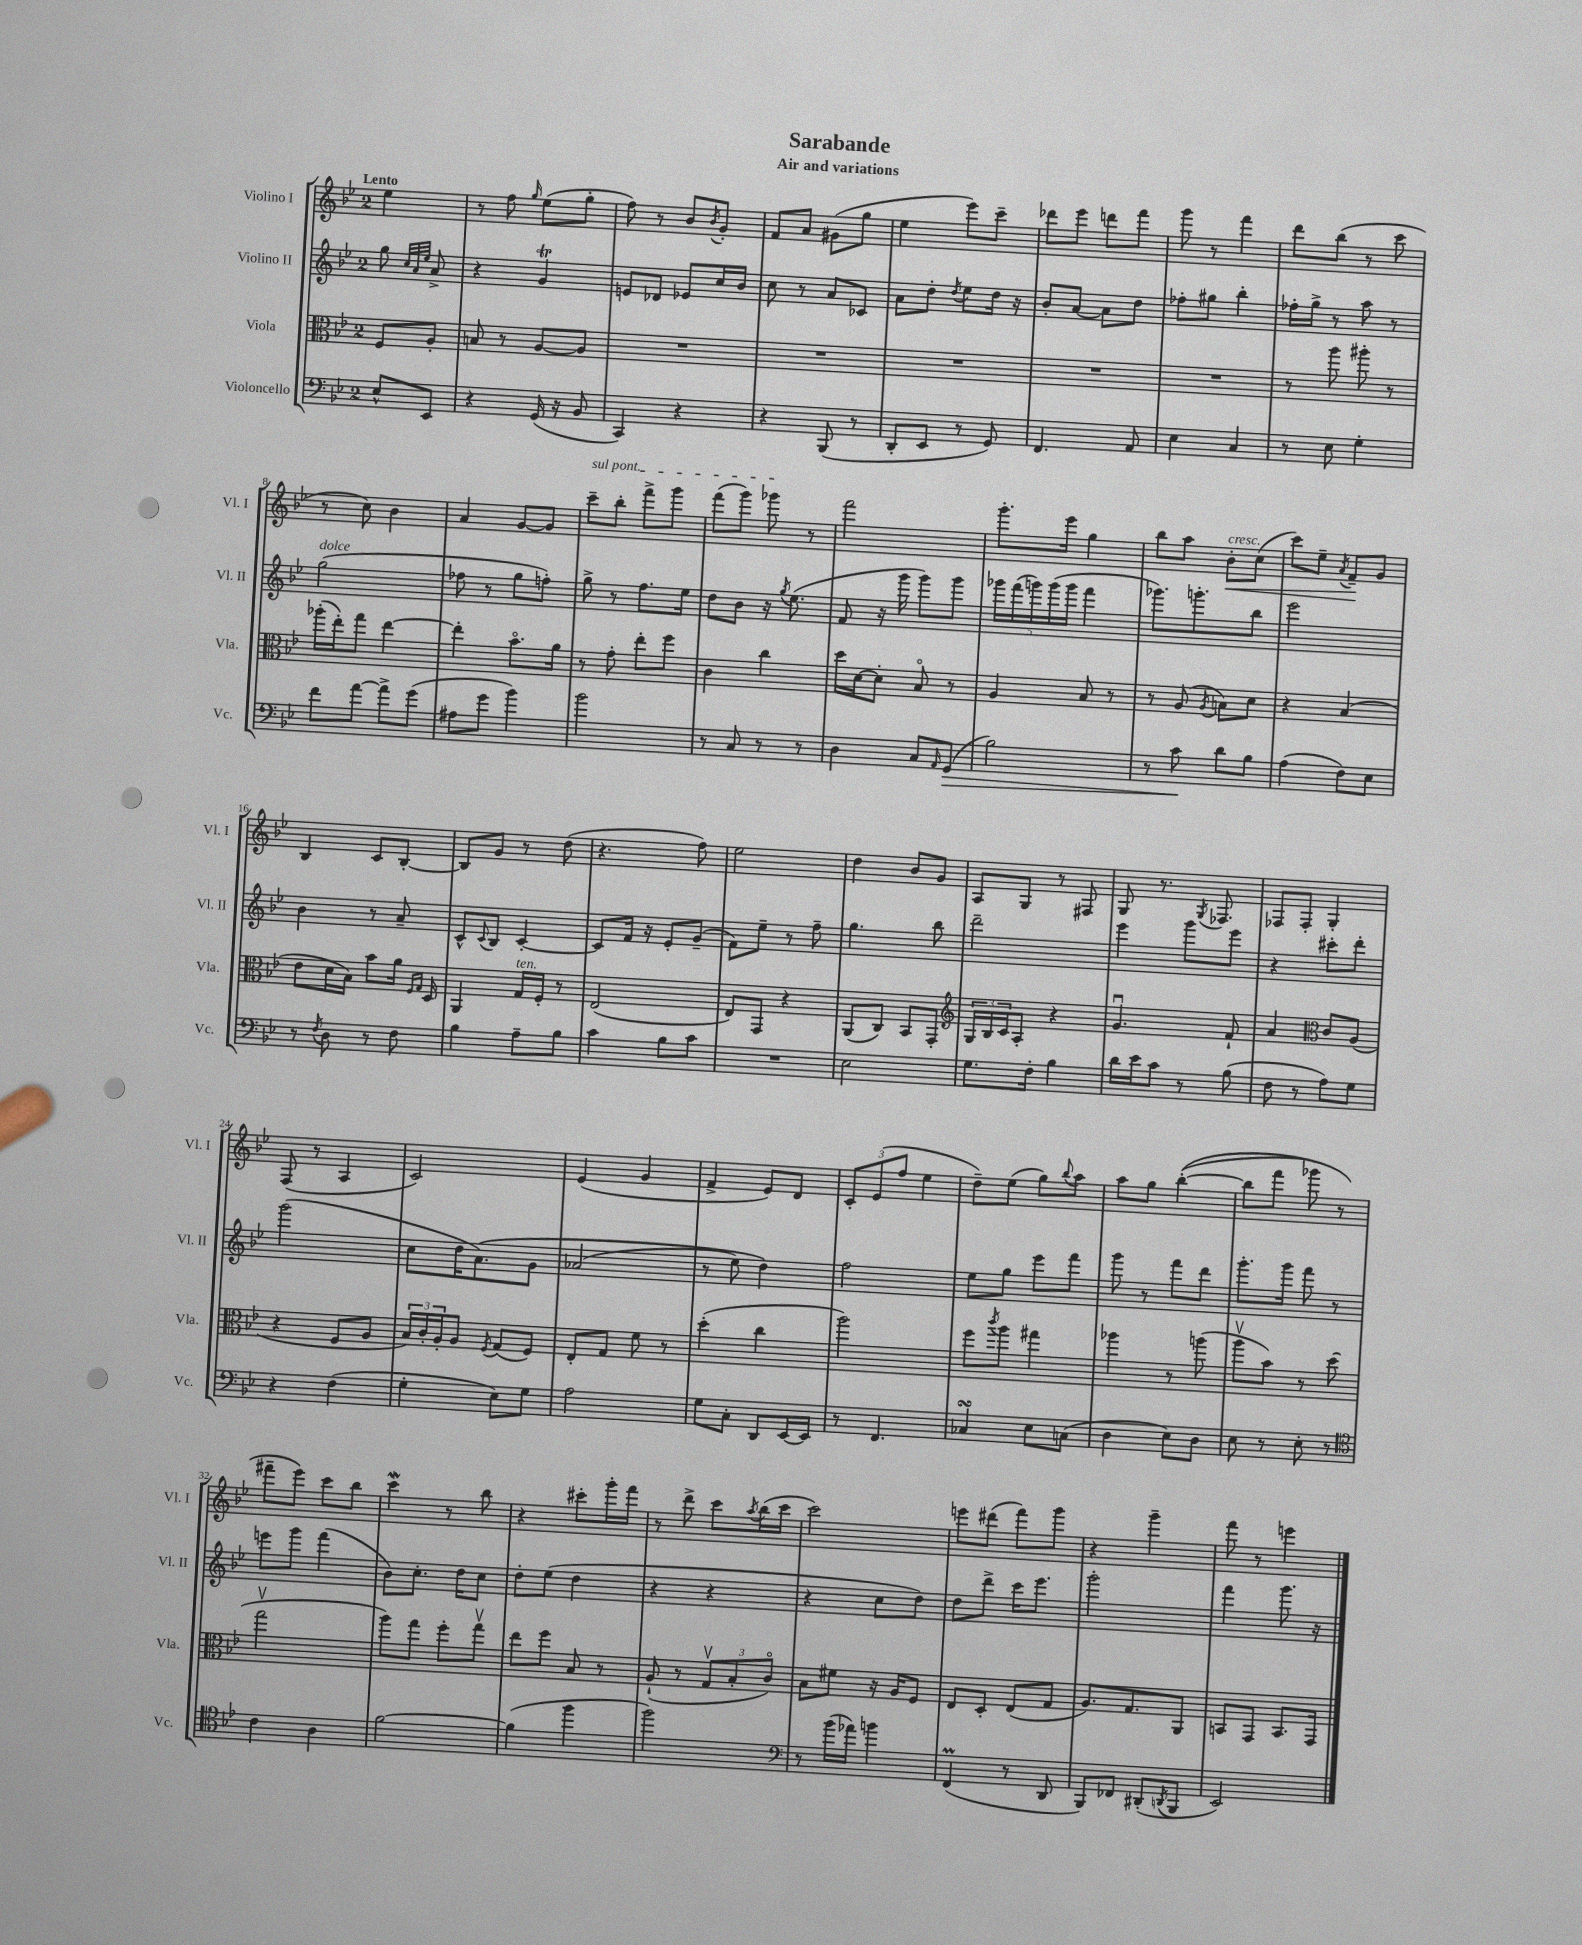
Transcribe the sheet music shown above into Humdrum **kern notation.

**kern	**kern	**kern	**kern
*staff4	*staff3	*staff2	*staff1
*clefF4	*clefC3	*clefG2	*clefG2
*k[b-e-]	*k[b-e-]	*k[b-e-]	*k[b-e-]
*M2/4	*M2/4	*M2/4	*M2/4
8E-^^	8F	8gg	4ee-
.	.	32qqcc	.
.	.	32qqa	.
.	.	32qqee-	.
8EE-	8A'	8a^	.
=	=	=	=
4r	8B	4r	8r
.	8r	.	8ff
.	.	.	16qqgg
(16GG	[8A	4g	(8ee-
16r	.	.	.
8BB-	8A]	.	8gg'
=	=	=	=
4CC)	2r	8e	8ff)
.	.	8d-	8r
4r	.	8e-	8b-
.	.	.	8qb-
.	.	16cc	8g'
.	.	16b-	.
=	=	=	=
4r	2r	8cc	8f
.	.	8r	8a
(8BBB-	.	8a	(8g#
8r	.	8c-	8gg
=	=	=	=
8DD'	2r	8a	4ee-
8EE-	.	8dd'	.
.	.	8qdd	.
8r	.	8ee-	8eee-)
8GG)	.	16dd	8ccc~
.	.	16r	.
=	=	=	=
4.FF	2r	8b-'	8ddd-
.	.	[8a	8eee-
.	.	8a]	8ddd
8AA	.	8dd	8fff
=	=	=	=
4E-	2r	8ff-'	8ggg
.	.	8gg#	8r
4C	.	4bb-'	4fff
=	=	=	=
8r	8r	16ff-'	8ddd
.	.	16gg^	.
8E-	8aa	8r	(8bb-
4G'	8aa#'	8aa	8r
.	8r	8r	8ccc
=	=	=	=
8f	(16aa-'	(2gg	8r
.	16ee-')	.	.
[8a	8gg	.	8cc)
8a^]	[4ee-	.	4b-
(8g	.	.	.
=	=	=	=
8A#	4ee-']	8ff-	4a
8g	.	8r	.
4b-)	8.b-o	8gg	[8g
.	.	8ff')	8g]
.	16a	.	.
=	=	=	=
2b-	8r	8gg^	8ccc~
.	8g'	8r	8bb-'
.	8ee-'	8.ff	8fff^
.	8ff	.	8ggg
.	.	16ee-	.
=	=	=	=
8r	4c	8dd	(8fff
8C	.	8b-	8ggg)
8r	4cc	16r	8ggg-
.	.	8qgg	.
.	.	(8.ee-	.
8r	.	.	8r
=	=	=	=
4D	16dd	8f	2fff
.	[16d	.	.
.	8d']	16r	.
.	.	16ggg	.
8C	8B-o	8ggg)	.
16qqAA	.	.	.
(8GG	8r	8ggg	.
=	=	=	=
2B-)	4A	20ggg-	8.ggg'
.	.	(20fff	.
.	.	20ggg)	.
.	.	(20ggg	.
.	.	.	16eee-
.	.	20ggg	.
.	8B-	4fff	4gg
.	8r	.	.
=	=	=	=
8r	8r	8.ggg-)	8bb-
8c	(8A	.	8aa
.	.	8.ggg'	.
.	8qA	.	.
8d	8B)	.	8b-'
8B-	8d	8bb-	(8cc
=	=	=	=
(4A	4r	2eee-	8ccc)
.	.	.	8ee-~
.	.	.	8qa
8F)	(4B-	.	8f~
8E-	.	.	8g
=	=	=	=
8r	8e-	4b-	4B-
8qF	.	.	.
8D	16d	.	.
.	16B-)	.	.
8r	8b-	8r	8c
8F	16a	8a~	[8B-'
.	16qqF	.	.
.	16qqG	.	.
.	16D	.	.
=	=	=	=
4B-	4AA	8c^^	8B-]
.	.	8qqc	.
.	.	8B-	8g
8A~	16G	[4c'	8r
.	16F'	.	.
8B-	8r	.	(8dd
=	=	=	=
4c	(2E-	8c]	4.r
.	.	16f	.
.	.	16r	.
8B-	.	8e-'	.
8c	.	(8g~	8ff)
=	=	=	=
2r	8E-)	8f)	2ee-
.	8GG	8ee-~	.
.	4r	8r	.
.	.	8ff~	.
=	=	=	=
2E-	(8AA	4.gg	4dd
.	8C)	.	.
.	8BB-	.	8b-
.	8GG'	8bb-	8g
=	=	=	=
*	*clefG2	*	*
8.G	24G	2ddd~	8A
.	24B-	.	.
.	24c	.	.
.	8A'	.	8G
16F'	.	.	.
4B-	4r	.	8r
.	.	.	8F#
=	=	=	=
16d	4.gu	4eee-	8G
16e-	.	.	.
8c	.	.	8.r
8r	.	8ggg	.
.	.	.	8qG
.	.	.	8.F-
(8B-	8f`	8eee-	.
=	=	=	=
8F	4a	4r	8F-
8r	.	.	8F-'
*	*clefC3	*	*
8A)	8c	8ccc#'	4G'
8G	(8A	8ddd'	.
=	=	=	=
4r	4r	(2ggg	(8F
.	.	.	8r
(4F	8F	.	4A
.	8A	.	.
=	=	=	=
4G'	24B-)	8cc	2c)
.	24c'	.	.
.	24A'	.	.
.	8A	16dd	.
.	.	&(8.a)	.
.	8qF	.	.
8E-)	(8G	.	.
8G	8F)	8g	.
=	=	=	=
2A	8E-'	(2a-	(4e-
.	8G	.	.
.	8f	.	4g
.	8r	.	.
=	=	=	=
8G	(4dd'	8r	4f^
8C'	.	8ee-)	.
8DD	4cc	4dd&)	8e-)
[16EE-	.	.	8d
16EE-]	.	.	.
=	=	=	=
8r	2aa)	2ff	12c'
.	.	.	(12e-
4.FF	.	.	.
.	.	.	12ff
.	.	.	4ee-
=	=	=	=
4C-	8ff	8ee-	8dd~)
.	8qccc	.	.
.	8aa	8gg	(8ee-
8E-	4gg#	8eee-	8gg)
.	.	.	8qqbb-
(8C	.	8fff	8aa
=	=	=	=
4D	4aa-	8ggg	8aa
.	.	8r	8gg
8E-)	8r	8fff	&(([4bb-'
8D	(8aa	8ddd	.
=	=	=	=
8E-	8aav	8.ggg'	8bb-]
8r	8b-)	.	8fff
.	.	16ggg	.
8E-'	8r	8fff	8ggg-)
8r	(8dd	8r	8r
=	=	=	=
*clefC4	*	*	*
4c	2ggv	8eee	8fff#~
.	.	8ggg	8eee-&)
4A	.	(4fff	8ccc
.	.	.	8bb-
=	=	=	=
[2f	8aa)	8b-)	4ccc
.	8gg	8.cc'	.
.	8ff'	.	8r
.	.	16dd	.
.	8ggv	8cc	8bb-
=	=	=	=
(4f]	8ee-	8dd'	4r
.	8ff	(8ee-	.
4ff	8B-	4dd	8ccc#'
.	8r	.	16ggg'
.	.	.	16fff
=	=	=	=
2ff)	(8A`	4r	8r
.	8r	.	8ddd^
.	12Gv	4r	8ccc
.	12B-'	.	.
.	.	.	8qaa
.	.	.	(16bb-
.	12co)	.	.
.	.	.	16ccc
=	=	=	=
*clefF4	*	*	*
8r	8B-	4r	2ccc)
(16b-	8f#	.	.
16a-)	.	.	.
4b	16r	8cc	.
.	16A	.	.
.	8F	8dd)	.
=	=	=	=
(4FF	8E-	8dd	8eee
.	8D'	8ddd^	(8ddd#
8r	(8E-	16ccc	8fff)
.	.	8.eee-	.
8DD	8G	.	8ggg
=	=	=	=
8BBB-)	8.A)	2ggg'	4r
8FF-	.	.	.
.	8.G	.	.
(8DD#'	.	.	4ggg~
8qDD	.	.	.
8BBB-	8AA	.	.
=	=	=	=
2EE-)	8BB	4fff	8fff
.	8GG	.	8r
.	8.BB	8.ggg	4eee
.	16GG	16r	.
==	==	==	==
*-	*-	*-	*-
